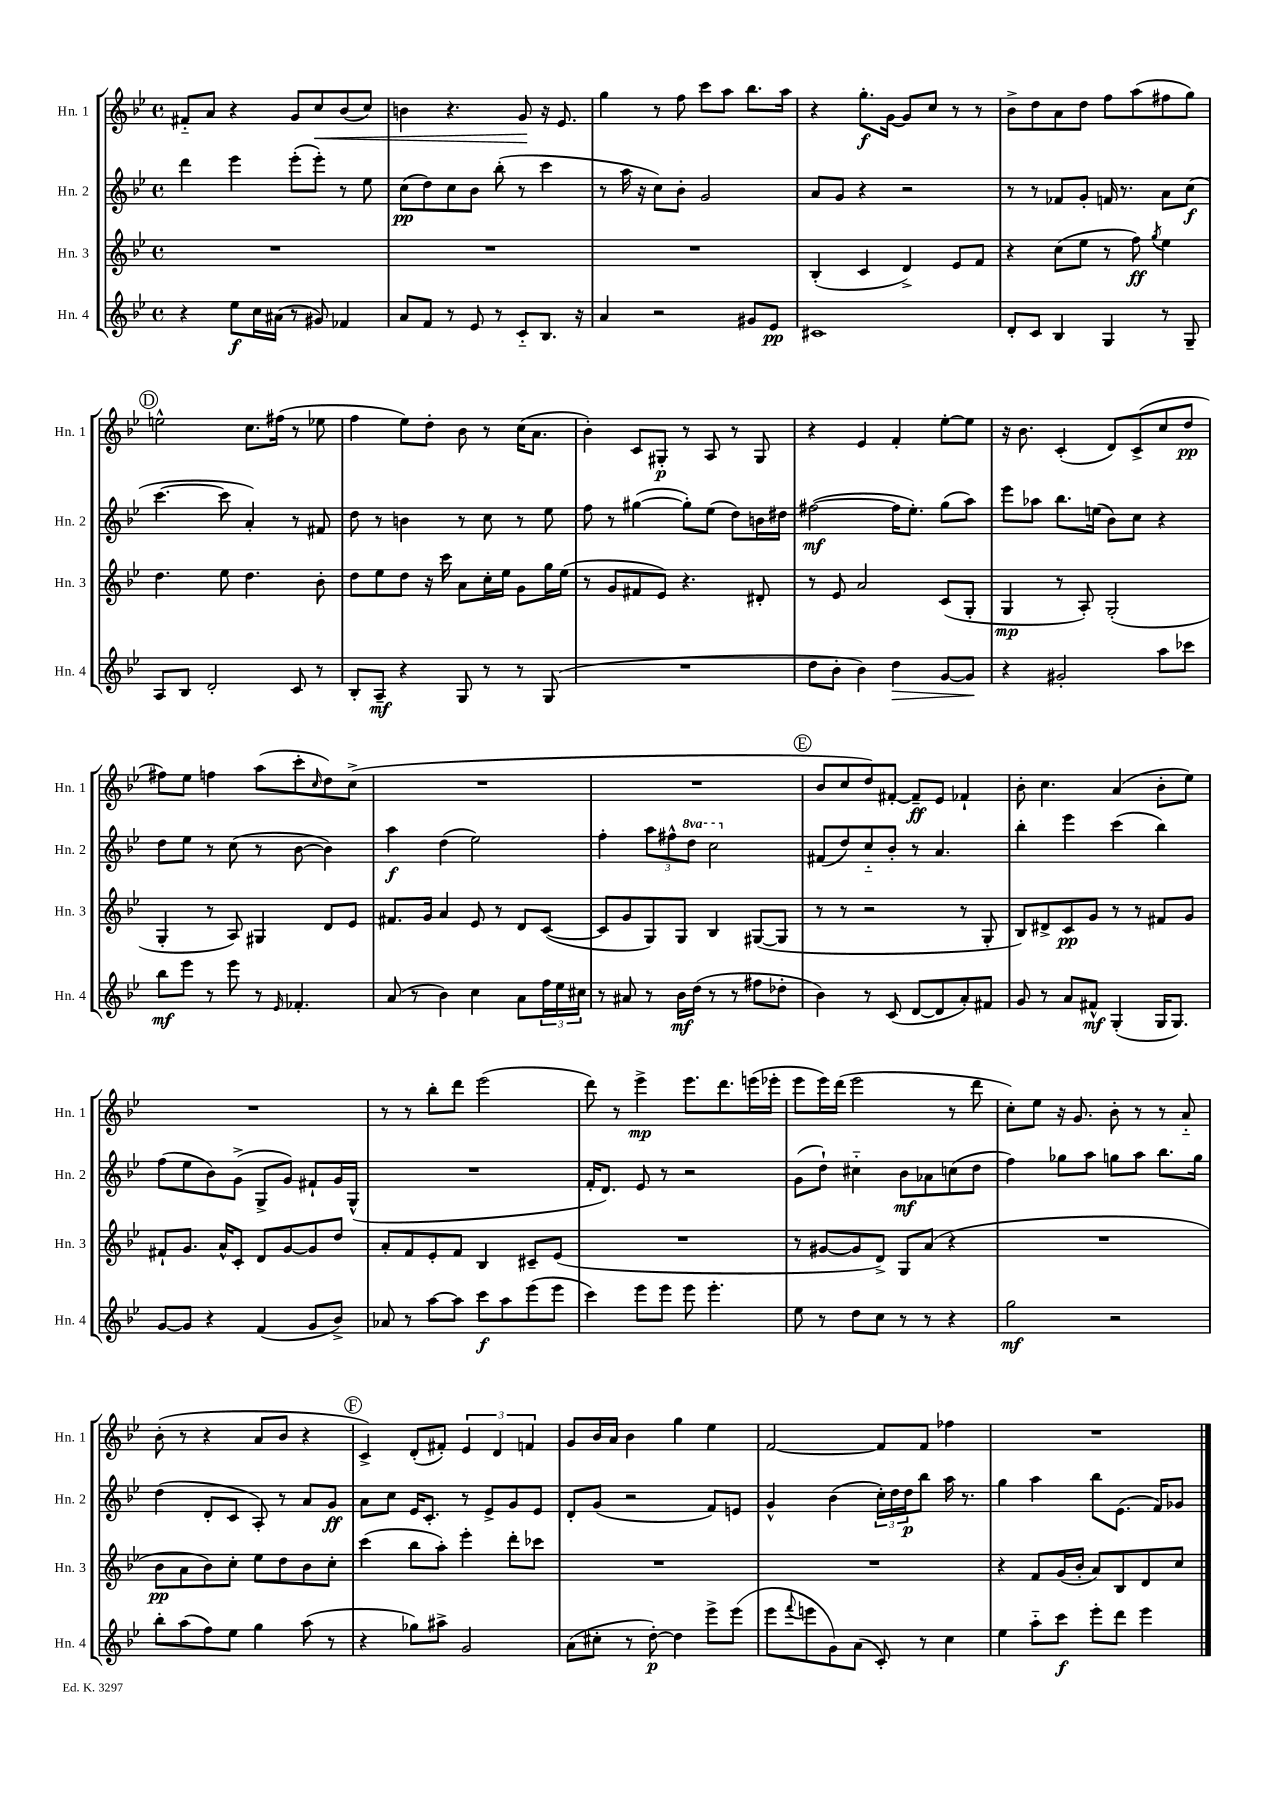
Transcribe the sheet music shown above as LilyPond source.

<<
\new StaffGroup <<
\new Staff = "s0" \with { instrumentName = "Hn. 1" shortInstrumentName = "Hn. 1" } {
    \clef treble \key bes \major \defaultTimeSignature \time 4/4
    fis'8-_ a'8 r4 g'8 c''8\< bes'8( c''8) |
    b'4 r4. g'8\! r16 ees'8. |
    g''4 r8 f''8 c'''8 a''8 bes''8. a''16 |
    r4 g''8.-.\f g'16~ g'8 c''8 r8 r8 |
    bes'8-> d''8 a'8 d''8 f''8 a''8( fis''8 g''8) |
    \mark \markup { \circle "D" } e''2-^ c''8. fis''16( r8 ees''8 |
    f''4 ees''8) d''8-. bes'8 r8 c''16( a'8. |
    bes'4-.) c'8 gis8-.\p r8 a8 r8 gis8 |
    r4 ees'4 f'4-. ees''8~-. ees''8 |
    r16 bes'8. c'4-.( d'8) c'8->( c''8 d''8\pp |
    fis''8) ees''8 f''4 a''8( c'''8-. \grace { c''16 } d''8) c''8->( |
    R1 |
    R1 |
    \mark \markup { \circle "E" } bes'8 c''8 d''8) fis'8~-. fis'8--\ff ees'8 fes'4-! |
    bes'8-. c''4. a'4( bes'8-. ees''8) |
    R1 |
    r8 r8 bes''8-. d'''8 ees'''2( |
    d'''8) r8 ees'''4->\mp ees'''8. d'''8. e'''16( ees'''16-. |
    ees'''8 ees'''16) d'''16( ees'''2 r8 d'''8 |
    c''8-.) ees''8 r16 g'8. bes'8-. r8 r8 a'8-_ |
    bes'8-.( r8 r4 a'8 bes'8 r4 |
    \mark \markup { \circle "F" } c'4->) d'8-.( fis'8-.) \tuplet 3/2 { ees'4 d'4 f'4 } |
    g'8 bes'16 a'16 bes'4 g''4 ees''4 |
    f'2~ f'8 f'8 fes''4 |
    R1 \bar "|." |
}
\new Staff = "s1" \with { instrumentName = "Hn. 2" shortInstrumentName = "Hn. 2" } {
    \clef treble \key bes \major \defaultTimeSignature \time 4/4 \set Staff.ottavationMarkups = #ottavation-simple-ordinals
    d'''4 ees'''4 ees'''8-.( ees'''8-.) r8 ees''8 |
    c''8\pp( d''8) c''8 bes'8 bes''8-.( r8 c'''4 |
    r8 a''16 r16 c''8) bes'8-. g'2 |
    a'8 g'8 r4 r2 |
    r8 r8 fes'8 g'8-. f'16 r8. a'8 c''8\f( |
    \mark \markup { \circle "D" } c'''4.~ c'''8 a'4-.) r8 fis'8 |
    d''8 r8 b'4 r8 c''8 r8 ees''8 |
    f''8 r8 gis''4~( gis''8-.) ees''8( d''8) b'16 dis''16 |
    fis''2~\mf( fis''16 ees''8.-.) g''8( a''8) |
    ees'''8 aes''8 bes''8. e''16( bes'8) c''8 r4 |
    d''8 ees''8 r8 c''8( r8 bes'8~ bes'4) |
    a''4\f d''4( ees''2) |
    f''4-. \tuplet 3/2 { a''8 fis''8-^ \ottava #1 d'''8 } c'''2 \ottava #0 |
    \mark \markup { \circle "E" } fis'8( d''8) c''8-_ bes'8-. r8 a'4. |
    bes''4-. ees'''4 c'''4( bes''4) |
    f''8( ees''8 bes'8) g'8->( g8-> g'8) fis'8-! g'16 g16-^( |
    R1 |
    f'16-. d'8.) ees'8 r8 r2 |
    g'8( d''8-!) cis''4-_ bes'8\mf aes'8 c''8( d''8 |
    f''4) ges''8 a''8 g''8 a''8 bes''8. g''16 |
    d''4( d'8-. c'8 a8-.) r8 a'8 g'8\ff |
    \mark \markup { \circle "F" } a'8 c''8 ees'16 c'8.-. r8 ees'8-> g'8 ees'8 |
    d'8-. g'8( r2 f'8) e'8 |
    g'4-^ bes'4( \tuplet 3/2 { c''16-.) d''16 d''16\p } bes''8 a''16 r8. |
    g''4 a''4 bes''8 ees'8.( f'16) ges'8 \bar "|." |
}
\new Staff = "s2" \with { instrumentName = "Hn. 3" shortInstrumentName = "Hn. 3" } {
    \clef treble \key bes \major \defaultTimeSignature \time 4/4
    R1 |
    R1 |
    R1 |
    bes4-.( c'4 d'4->) ees'8 f'8 |
    r4 c''8( ees''8 r8 f''8\ff) \acciaccatura { g''8 } ees''4 |
    \mark \markup { \circle "D" } d''4. ees''8 d''4. bes'8-. |
    d''8 ees''8 d''8 r16 c'''16 a'8 c''16-. ees''16 g'8 g''16 ees''16( |
    r8 g'8 fis'8 ees'8) r4. dis'8-. |
    r8 ees'8 a'2 c'8( g8-. |
    g4\mp r8 a8-.) g2-.( |
    g4-. r8 a8) gis4 d'8 ees'8 |
    fis'8. g'16 a'4 ees'8 r8 d'8 c'8~( |
    c'8 g'8 g8) g8 bes4 gis8~( gis8 |
    \mark \markup { \circle "E" } r8 r8 r2 r8 g8-. |
    bes8) dis'8-> c'8\pp g'8 r8 r8 fis'8 g'8 |
    fis'8-! g'8. a'16-^ c'8-. d'8 g'8~ g'8 d''8 |
    a'8-. f'8 ees'8-. f'8 bes4 cis'8-- ees'8( |
    R1 |
    r8 gis'8~ gis'8 d'8->) g8 a'8( r4 |
    R1 |
    bes'8\pp a'8 bes'8) c''8-. ees''8 d''8 bes'8 c''8-. |
    \mark \markup { \circle "F" } c'''4( bes''8 a''8-.) ees'''4-. d'''8-. ces'''8 |
    R1 |
    R1 |
    r4 f'8 g'16( bes'16-. a'8) bes8 d'8 c''8 \bar "|." |
}
\new Staff = "s3" \with { instrumentName = "Hn. 4" shortInstrumentName = "Hn. 4" } {
    \clef treble \key bes \major \defaultTimeSignature \time 4/4
    r4 ees''8\f c''16 ais'16( r8 gis'8) fes'4 |
    a'8 f'8 r8 ees'8 r8 c'8-_ bes8. r16 |
    a'4 r2 gis'8 ees'8\pp |
    cis'1 |
    d'8-. c'8 bes4 g4 r8 g8-- |
    \mark \markup { \circle "D" } a8 bes8 d'2-. c'8 r8 |
    bes8-. a8--\mf r4 g8 r8 r8 g8( |
    R1 |
    d''8 bes'8-. bes'4) d''4\> g'8~ g'8\! |
    r4 gis'2-. a''8 ces'''8 |
    bes''8\mf ees'''8 r8 ees'''8 r8 \grace { ees'16 } fes'4.-. |
    a'8( r8 bes'4) c''4 a'8 \tuplet 3/2 { f''16 ees''16 cis''16 } |
    r8 ais'8 r8 bes'16\mf d''16( r8 r8 fis''8 des''8-. |
    \mark \markup { \circle "E" } bes'4) r8 c'8( d'8~ d'8 a'8-.) fis'8 |
    g'8 r8 a'8 fis'8-^\mf g4-.( g16 g8.) |
    g'8~ g'8 r4 f'4( g'8 bes'8->) |
    aes'8 r8 a''8~ a''8 c'''8\f a''8 ees'''8( ees'''8 |
    c'''4) ees'''8 ees'''8 ees'''8 ees'''4.-. |
    ees''8 r8 d''8 c''8 r8 r8 r4 |
    g''2\mf r2 |
    bes''8-. a''8( f''8) ees''8 g''4 a''8( r8 |
    \mark \markup { \circle "F" } r4 ges''8) ais''8-> g'2 |
    a'8( cis''8-. r8 d''8~-.\p) d''4 ees'''8-> ees'''8( |
    ees'''8 \appoggiatura { f'''8 } e'''8 g'8) a'8( c'8-.) r8 c''4 |
    ees''4 a''8-_ c'''8\f ees'''8-. d'''8 ees'''4 \bar "|." |
}
>>
>>
\layout { \context { \Score \remove "Bar_number_engraver" } }
